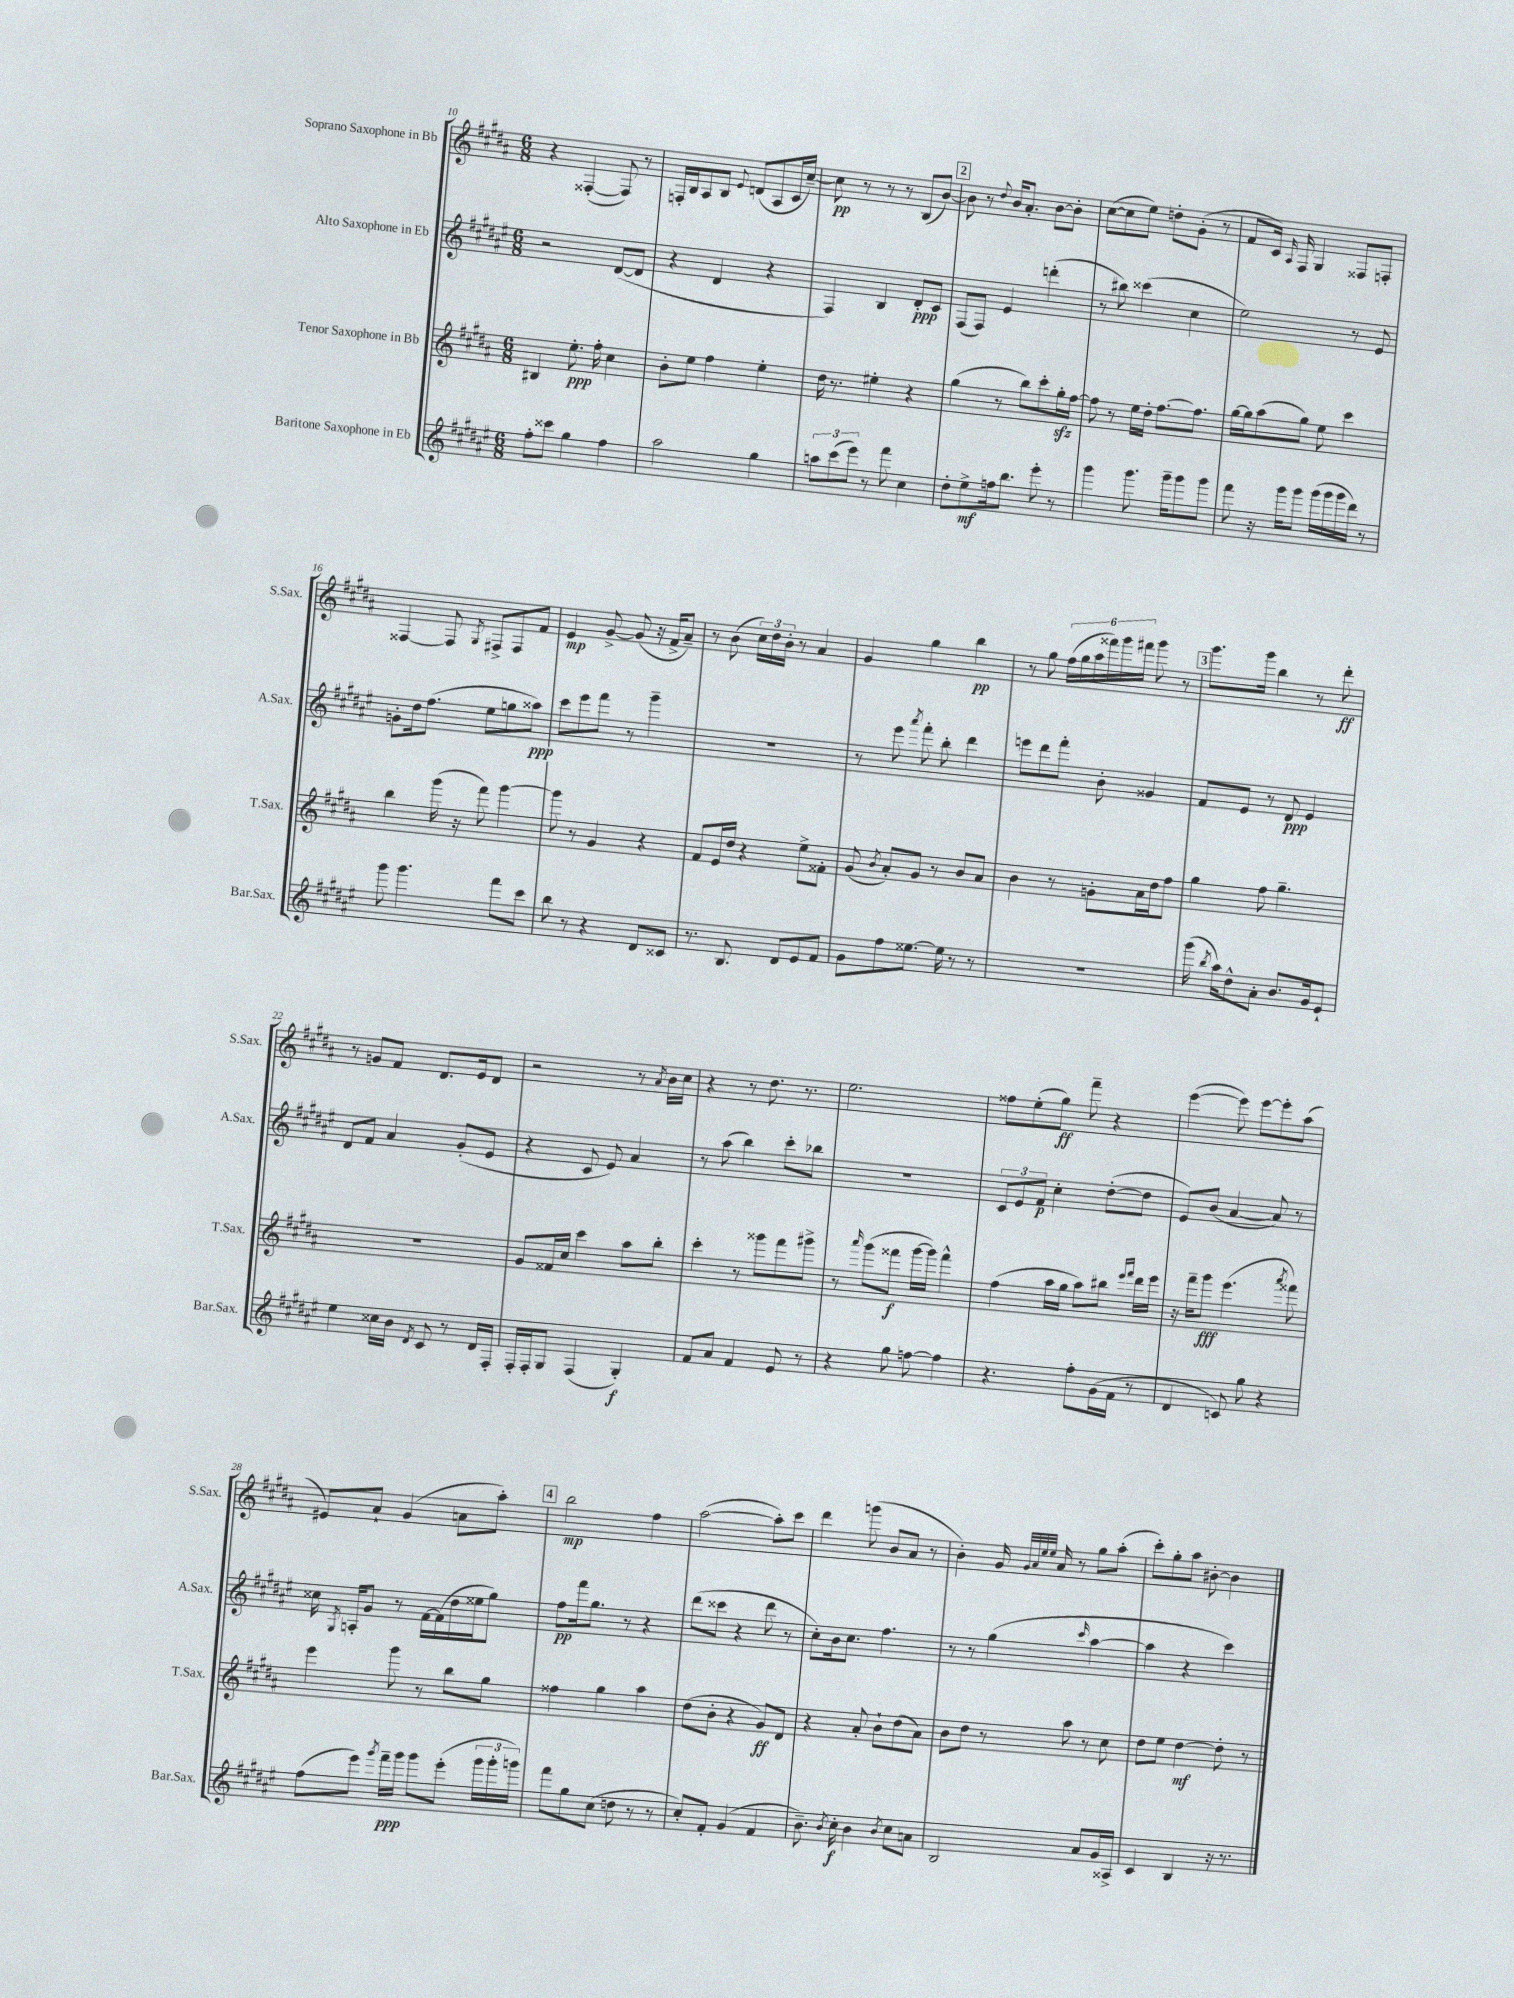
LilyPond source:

<<
\new StaffGroup <<
\new Staff = "s0" \with { instrumentName = "Soprano Saxophone in Bb" shortInstrumentName = "S.Sax." } {
    \clef treble \key b \major \numericTimeSignature \time 6/8
    \autoBeamOff r4 fisis4~-.( fisis8) r8 |
    f16[-. b16 ais8 b8] \appoggiatura { e'8 } d'8[( ais8 cis'16 cis''16]~--) |
    cis''8\pp r8 r8 r8 b8[( b'8]~) |
    \mark \markup { \box "2" } b'8 r8 \appoggiatura { dis''8 } b'16[ ais'8.]-. b'8[~ b'8]-. |
    cis''8[~( cis''8 e''8]) d''8[-. gis'8]-.( r8 |
    fis'8[ cis'16]) \grace { ais16 } fis16 gis4 fisis8[ f8]-. |
    fisis4~ fisis8 \acciaccatura { gis8 } fis8[-> fis8 fis'8] |
    e'4\mp gis'8~-> gis'8( r16 fis'16[-> ais'8]--) |
    r8 b'8( \tuplet 3/2 { cis''16[) dis''16 b'16]-. } r8 ais'4 |
    gis'4 gis''4 b''4\pp |
    r8 gis''8 \tuplet 6/4 { fis''16[( gis''16 ais''16 fisis'''16) gis'''16 fis'''16] } gis'''8 r8 |
    \mark \markup { \box "3" } gis'''8.[ gis'''16] b''4 r8 dis'''8-.\ff |
    r8 g'8[ fis'8] dis'8.[ e'16 dis'8] |
    r2 r8 \acciaccatura { ais'8 } b'16[ cis''16] |
    r4 r8 dis''8. r8. |
    e''2. |
    fisis''8[ e''8-.( gis''8]\ff) fis'''8-- r4 |
    e'''4~( e'''8) e'''8[~ e'''8-. ais''8]( |
    eis'8[) ais'8]-! gis'4( a'8[ ais''8]-.) |
    \mark \markup { \box "4" } b''2\mp fis''4 |
    ais''2~( ais''8[-.) cis'''8] |
    dis'''4 g'''8( b'8[ ais'8] r8 |
    b'4-.) gis'16 \grace { gis'32[ ais'32 e''32 e''32] } ais'16 r8 gis''8[ ais''8]-.( |
    cis'''8[-.) gis''8-. ais''8] bis'8~-. bis'4 \bar "|." |
}
\new Staff = "s1" \with { instrumentName = "Alto Saxophone in Eb" shortInstrumentName = "A.Sax." } {
    \clef treble \key fis \major \numericTimeSignature \time 6/8
    \autoBeamOff r2 dis'8[~( dis'8] |
    r4 dis'4 r4 |
    fis4) b4 dis'8[-.\ppp cis'8] |
    \mark \markup { \box "2" } fis8[( fis8]) eis'4 d'''4-.( |
    r8 bis''8) cisis'''4( cis''4 |
    eis''2) r8 eis'8 |
    g'8[-. dis''16 fis''8.]( eis''8[ g''8 aisis''8]\ppp) |
    cis'''8[ eis'''8 fis'''8] r8 gis'''4-- |
    R2. |
    r8 eis'''8 \acciaccatura { ais'''8 } fis'''8-. b''8-. dis'''4 |
    e'''8[ dis'''8 fis'''8]-. b'8-. gisis'4 |
    \mark \markup { \box "3" } fis'8[ eis'8] r8 dis'8\ppp eis'4 |
    dis'8[ fis'8] ais'4 gis'8[-.( eis'8] |
    r4 cis'8 eis'8) ais'4 |
    r8 ais''8( b''4) cis'''8[-. bes''8] |
    R2. |
    \tuplet 3/2 { cis'8[ eis'8 fis'8]\p } cis''4-. dis''8[~-.( dis''8] |
    eis'8[) b'8]( ais'4~ ais'8) r8 |
    cisis''16 \acciaccatura { gis8 } a16[-. gis'8] r8 fis'16[~ fis'16( dis''16 eisis''16 gis''8]) |
    \mark \markup { \box "4" } fis''8[\pp fis'''16 gis''8.] r8 r4 |
    dis'''8[( cisis'''8] r4 dis'''8 r8 |
    cis''8[-.) b'16 cis''8.] fis''4. |
    r8 r8 gis''4( \grace { cis'''16 } ais''4~ |
    ais''4 r4 cis'''4) \bar "|." |
}
\new Staff = "s2" \with { instrumentName = "Tenor Saxophone in Bb" shortInstrumentName = "T.Sax." } {
    \clef treble \key b \major \numericTimeSignature \time 6/8
    \autoBeamOff bis4 e''8.-.\ppp fis''16-. cis''4 |
    b'8[-. e''8] fis''4 e''4-. |
    dis''16 r8. eis''4-. r4 |
    \mark \markup { \box "2" } gis''4( r8 b''8[) cis'''8-. gis''16-.\sfz fis''16]~ |
    fis''8 r8 e''16[ dis''16]-. fis''8.[~ fis''8.] |
    gis''16[~ gis''16 ais''8( gis''8]) e''8 cis'''4 |
    b''4 gis'''16( r16 fis'''8) gis'''4~ |
    gis'''8 r8 gis'4 r4 |
    fis'8[ e'16 dis''16] r4 e''8[-> fisis'8]-. |
    gis'8( \acciaccatura { b'8 } ais'8[-.) gis'8] r8 b'8[ ais'8] |
    b'4 r8 g'8[-. ais'16 dis''16 fis''8] |
    \mark \markup { \box "3" } gis''4 fis''8 gis''4.-- |
    R2. |
    gis'8[ fisis'16 cis''16] cis'''4 ais''8[ b''8]-. |
    cis'''4-. r8 gisis'''8[ fis'''8 gis'''8]-> |
    r8 \grace { ais'''16 } gis'''8[( fisis'''8]\f gis'''16[~ gis'''16]) fisis'''4-^ |
    fis''4( ais''16[ gis''16] ais''8[) bis''8] \grace { e'''16[ fis'''16] } dis'''16[ e'''16] |
    r16 fis'''16[-- gis'''8]\fff e'''4.( \acciaccatura { ais'''8 } fisis'''8) |
    e'''4 gis'''8 r8 b''8[ gis''8] |
    \mark \markup { \box "4" } fisis''4 gis''4 ais''4 |
    dis''8[( b'8]-. r4 gis'8[\ff) dis'8] |
    r4 ais'8-. b'8[-! dis''8( ais'8]) |
    b'8[ dis''8] r8 ais''8 r8 cis''8 |
    dis''8[ e''8] dis''4~\mf dis''8-. r8 \bar "|." |
}
\new Staff = "s3" \with { instrumentName = "Baritone Saxophone in Eb" shortInstrumentName = "Bar.Sax." } {
    \clef treble \key fis \major \numericTimeSignature \time 6/8
    \autoBeamOff fis''8[-. cisis'''8] gis''4 fis''4 |
    ais''2 gis''4 |
    \tuplet 3/2 { a''8[ cis'''8( eis'''8]) } r8 fis'''8 cis''4 |
    \mark \markup { \box "2" } dis''8[-. eis''8->\mf f''16 b''8.] eis'''8-. r8 |
    gis'''4 gis'''8. gis'''16[-- gis'''8 gis'''8] |
    fis'''8 r16 gis'''16[ gis'''8] gis'''16[( gis'''16 gis'''16 dis'''16]) r8 |
    gis'''8 gis'''4. fis'''8[ cis'''8] |
    b''8 r8 r4 dis'8[ cisis'8] |
    r8. b8. dis'8[ eis'8 fis'8] |
    gis'8[ fis''8 eisis''8.]~ eisis''16 r8 r8 |
    R2. |
    \mark \markup { \box "3" } gis'''16( \acciaccatura { b''8 } ais''16[) dis''8-^ ais'8]-. b'8.[ gis'16 eis'8]-! |
    eis''4 cisis''16[ b'16] \acciaccatura { dis'8 } cis'8 r8 dis'16[ fis16]-. |
    fis16[-. fis16-. gis8] fis4( gis4-.\f) |
    fis'8[ ais'8] fis'4 eis'8 r8 |
    r4 gis''8 f''8~ f''4 |
    r4. fis''8[-. gis'16( fis'16] r8 |
    dis'4 c'8) gis''8 r4 |
    fis''8[( eis'''8]) \acciaccatura { gis'''8 } fis'''16[--\ppp gis'''16] gis'''8[ eis'''8]-.( \tuplet 3/2 { gis'''16[ gis'''16-. g'''16]) } |
    \mark \markup { \box "4" } fis'''8[ gis''8 cis''8]( d''8 r8 r8 |
    cis''8[-.) fis'8]-. gis'4( fis'4 |
    b'8.--) \acciaccatura { b'8 } cis''16-.\f b'4 \acciaccatura { b'8 } cis''8[ a'8] |
    b2 ais'8[ gis'16 aisis16]-> |
    cis'4 b4 r16 r8. \bar "|." |
}
>>
>>
\layout { \context { \Score currentBarNumber = #10 } }
